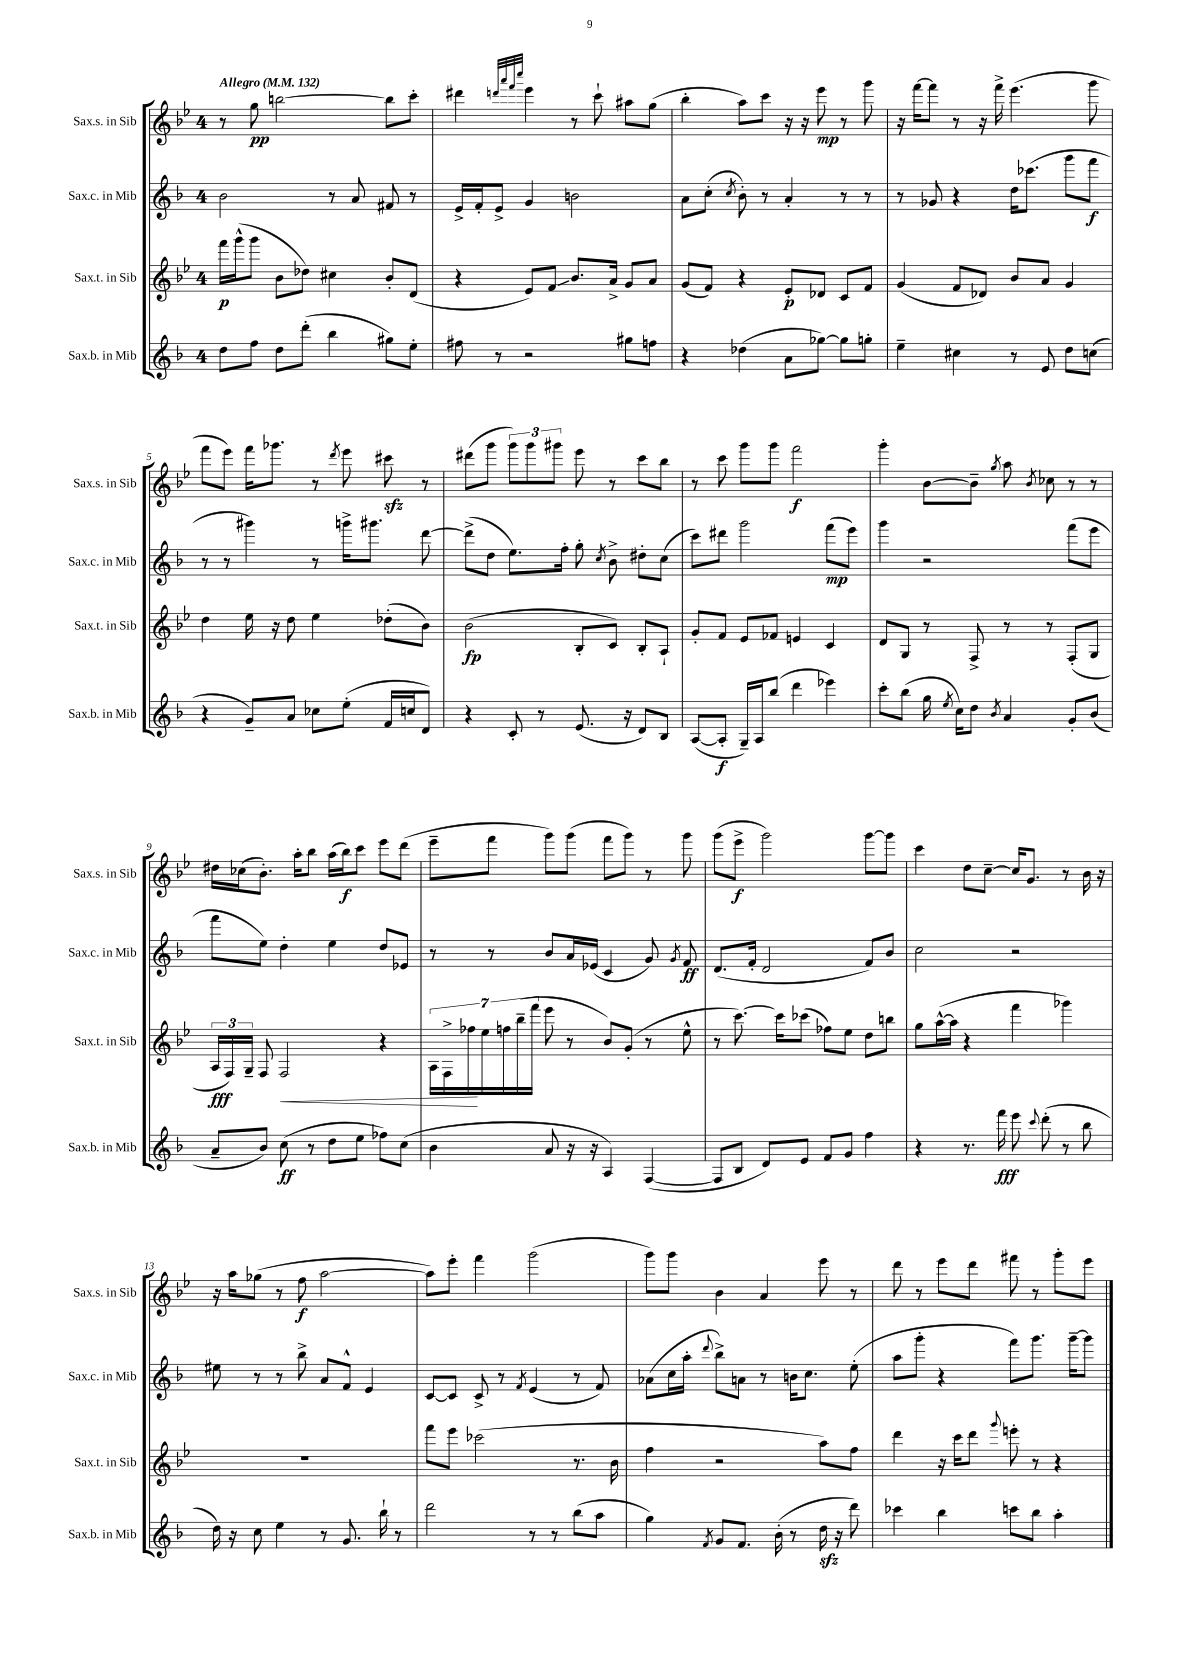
<<
\new StaffGroup <<
\new Staff = "s0" \with { instrumentName = "Sax.s. in Sib" shortInstrumentName = "Sax.s. in Sib" } {
    \clef treble \key bes \major \once \override Staff.TimeSignature.style = #'single-digit \time 4/4 \tempo "Allegro" 4 = 132
    \autoBeamOff r8 g''8\pp b''2~ b''8[ c'''8]-. |
    dis'''4 \grace { d'''32[ a'''32 f'''32 c''''32] } ees'''4 r8 c'''8-! ais''8[ g''8]( |
    bes''4-. a''8[) c'''8] r16 r16 ees'''8\mp r8 g'''8 |
    r16 f'''16[~ f'''8] r8 r16 f'''16-> ees'''4.( g'''8 |
    f'''8[ ees'''8]) f'''16[ ges'''8.] r8 \acciaccatura { d'''8 } ees'''8 cis'''8\sfz r8 |
    dis'''8[( g'''8] \tuplet 3/2 { g'''8[) g'''8 gis'''8] } ees'''8 r8 c'''8[ bes''8] |
    r8 c'''8 g'''8[ g'''8] f'''2\f |
    g'''4-. bes'8[~ bes'8]-- \acciaccatura { g''8 } a''8 \acciaccatura { bes'8 } ces''8 r8 r8 |
    dis''16[ ces''16( bes'8.]-.) a''16[-. bes''8] a''16[( bes''16\f) c'''8] ees'''8[ d'''8]( |
    ees'''8[-- f'''8] g'''8[) g'''8]( f'''8[ g'''8]) r8 g'''8 |
    g'''8[( ees'''8]->\f g'''2) g'''8[~ g'''8] |
    c'''4 d''8[ c''8]~-- c''16[ g'8.] r8 bes'16 r16 |
    r16 a''16[ ges''8]( r8 f''8\f a''2~ |
    a''8[) ees'''8]-. f'''4 g'''2( |
    g'''8[) g'''8] bes'4 a'4 ees'''8 r8 |
    d'''8 r8 ees'''8[ d'''8] fis'''8 r8 g'''8[-. ees'''8] \bar "|." |
}
\new Staff = "s1" \with { instrumentName = "Sax.c. in Mib" shortInstrumentName = "Sax.c. in Mib" } {
    \clef treble \key f \major \once \override Staff.TimeSignature.style = #'single-digit \time 4/4
    \autoBeamOff bes'2 r8 a'8 fis'8 r8 |
    e'16[-> f'16-. e'8]-> g'4 b'2 |
    a'8[ c''8]-.( \acciaccatura { c''8 } bes'8-.) r8 a'4-. r8 r8 |
    r8 ges'8 r4 d''16[ ces'''8.]( g'''8[ f'''8]\f |
    r8 r8 gis'''4) r8 g'''16[-> gis'''8.] d'''8~ |
    d'''8[->( d''8] e''8.[) f''16]-. g''8-. \acciaccatura { c''8 } bes'8-> dis''8[-. c''8]( |
    c'''8[) dis'''8] g'''2 f'''8[\mp( e'''8]) |
    g'''4 r2 f'''8[( e'''8] |
    f'''8[ e''8]) d''4-. e''4 d''8[ ees'8] |
    r8 r8 bes'8[ a'16 ees'16]( c'4 g'8) \acciaccatura { g'8 } f'8\ff |
    d'8.[( f'16]-. d'2 f'8[) bes'8] |
    c''2 r2 |
    eis''8 r8 r8 bes''8-> a'8[ f'8]-^ e'4 |
    c'8[~ c'8] c'8-> r8 \acciaccatura { f'8 } e'4( r8 f'8) |
    aes'8[( c''16 a''16]-. \appoggiatura { d'''8 } bes''8[->) a'8] r8 b'16[ c''8.] e''8-.( |
    a''8[ g'''8]-. r4 f'''8[) g'''8.] g'''16[~-- g'''8] \bar "|." |
}
\new Staff = "s2" \with { instrumentName = "Sax.t. in Sib" shortInstrumentName = "Sax.t. in Sib" } {
    \clef treble \key bes \major \once \override Staff.TimeSignature.style = #'single-digit \time 4/4
    \autoBeamOff f'''16[\p g'''16-^( g'''8] bes'8[ des''8]) cis''4 bes'8[-. d'8]( |
    r4 ees'8[) f'8]\glissando bes'8.[ a'16]-> g'8[ a'8] |
    g'8[( f'8]) r4 ees'8[-.\p des'8] c'8[ f'8] |
    g'4( f'8[ des'8]) bes'8[ a'8] g'4 |
    d''4 ees''16 r16 d''8 ees''4 des''8[-.( bes'8]) |
    bes'2\fp( bes8[-. c'8]) bes8[-. a8]-! |
    g'8[-. f'8] ees'8[ fes'8] e'4 c'4 |
    d'8[ g8] r8 f8-> r8 r8 f8[-.( g8] |
    \tuplet 3/2 { a16[\fff f16) g16]-- } f8 f2\< r4 |
    \tuplet 7/4 { a16[ f16-> fes''16\! ees''16 f''16 bes''16--( f'''16] } ees'''8 r8 bes'8[) g'8]-.( r8 ees''8-^ |
    r8 c'''8.~) c'''16[ ces'''8]( fes''8[) ees''8] d''8[ b''8] |
    g''8[ a''16~-^( a''16] r4 f'''4 ges'''4) |
    R1 |
    f'''8[ ees'''8] ces'''2( r8. bes'16 |
    f''4 r2 a''8[) f''8] |
    d'''4 r16 c'''16[ d'''8] \appoggiatura { g'''8 } e'''8-. r8 r4 \bar "|." |
}
\new Staff = "s3" \with { instrumentName = "Sax.b. in Mib" shortInstrumentName = "Sax.b. in Mib" } {
    \clef treble \key f \major \once \override Staff.TimeSignature.style = #'single-digit \time 4/4
    \autoBeamOff d''8[ f''8] d''8[ d'''8]-.( bes''4 gis''8[) e''8]-. |
    fis''8 r8 r2 gis''8[ f''8] |
    r4 des''4( a'8[ ges''8]~) ges''8[ g''8]-. |
    e''4-- cis''4 r8 e'8 d''8[ c''8]( |
    r4 g'8[--) a'8] ces''8[ e''8]-.( f'16[ c''16 d'8]) |
    r4 c'8-. r8 e'8.( r16 d'8[) bes8] |
    a8[~( a8]-.\f g16[--) a16 bes''8]( d'''4 ees'''4) |
    c'''8[-. bes''8]( g''16 \acciaccatura { e''8 } c''16[) d''8] \acciaccatura { bes'8 } a'4 g'8[-. bes'8]( |
    a'8[-- bes'8]) c''8\ff( r8 d''8[ e''8] fes''8[) c''8]( |
    bes'4 a'8 r16 r16 a4) f4~( |
    f8[ bes8] d'8[) e'8] f'8[ g'8] f''4 |
    r4 r8. f'''16\fff e'''8 \appoggiatura { c'''8 } d'''8-.( r8 bes''8 |
    d''16) r16 c''8 e''4 r8 g'8. bes''16-! r8 |
    d'''2 r8 r8 bes''8[( a''8] |
    g''4) \acciaccatura { f'8 } g'8[ f'8.] bes'16-.( r8 d''16\sfz r16 d'''8) |
    ces'''4 bes''4 c'''8[ bes''8] a''4-. \bar "|." |
}
>>
>>
